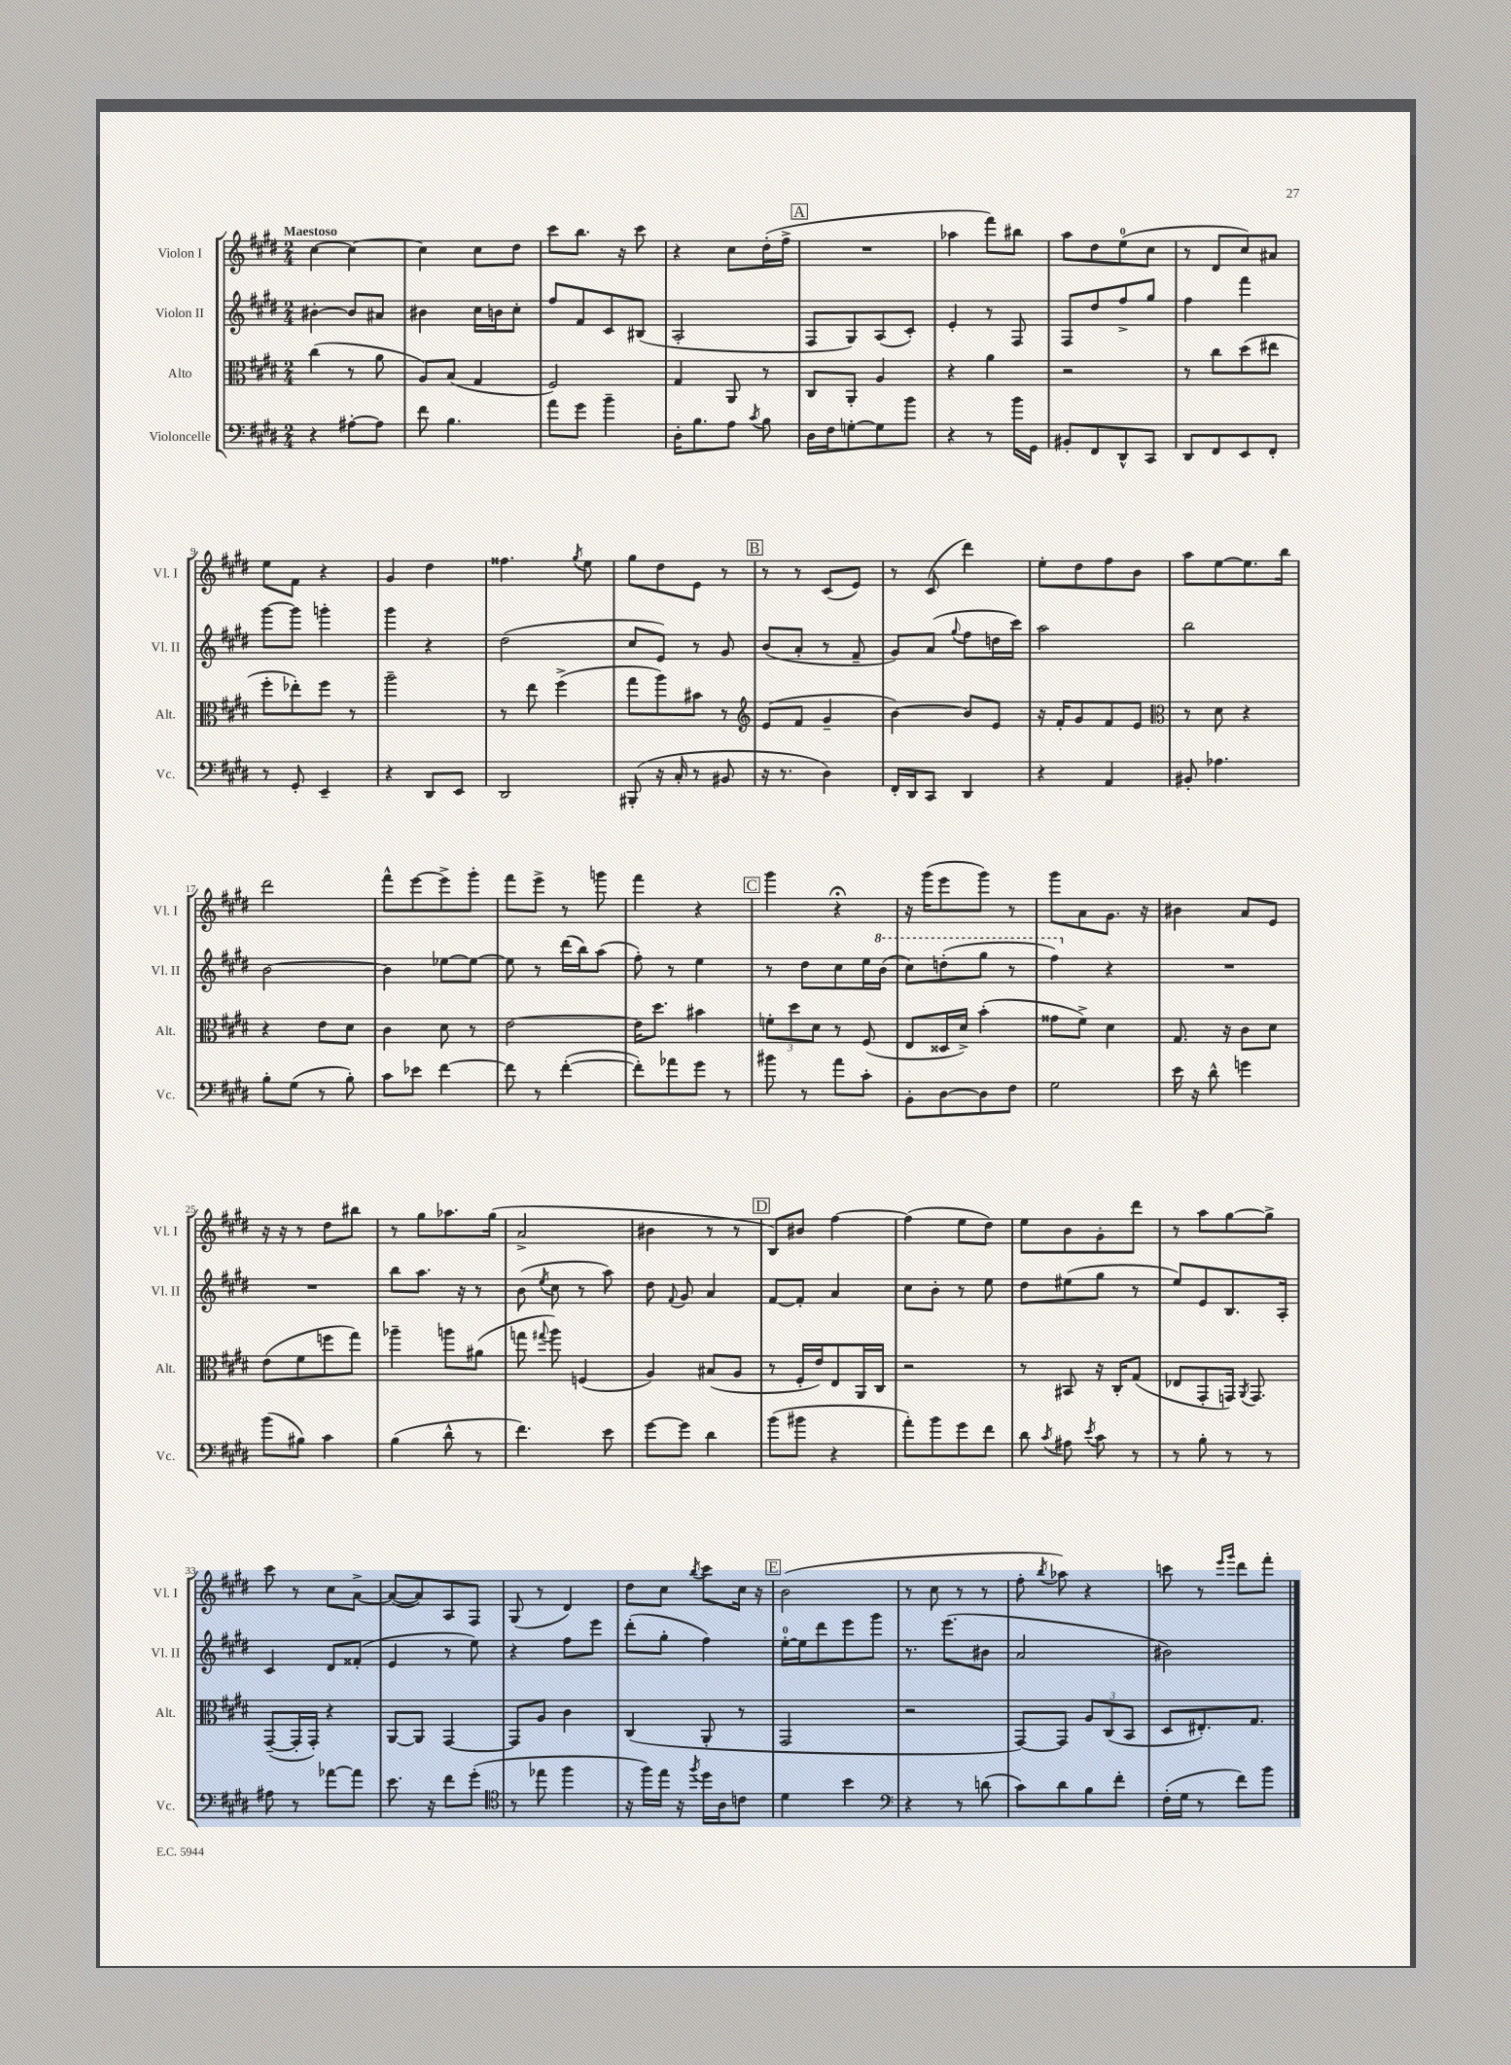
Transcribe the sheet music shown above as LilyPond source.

<<
\new StaffGroup <<
\new Staff = "s0" \with { instrumentName = "Violon I" shortInstrumentName = "Vl. I" } {
    \clef treble \key e \major \numericTimeSignature \time 2/4 \tempo "Maestoso"
    \autoBeamOff cis''4~ cis''4~ |
    cis''4 cis''8[ dis''8] |
    cis'''8[ b''8.] r16 cis'''8 |
    r4 cis''8[ dis''16-.( fis''16]-> |
    \mark \markup { \box "A" } R2 |
    aes''4 fis'''8[) bis''8] |
    a''8[ dis''8 e''8-0( cis''8] |
    r8 dis'8[ cis''8) ais'8] |
    e''8[ fis'8] r4 |
    gis'4 dis''4 |
    fisis''4. \acciaccatura { gis''8 } e''8 |
    gis''8[ dis''8 e'8] r8 |
    \mark \markup { \box "B" } r8 r8 cis'8[( e'8]) |
    r8 cis'8( dis'''4) |
    e''8[-. dis''8 fis''8 b'8] |
    a''8[ e''8~ e''8. b''16] |
    dis'''2 |
    fis'''8[-^ e'''8~ e'''8-> gis'''8]-. |
    fis'''8[ e'''8]-> r8 g'''8 |
    fis'''4 r4 |
    \mark \markup { \box "C" } gis'''4 r4\fermata |
    r16 gis'''16[( e'''8 gis'''8]) r8 |
    gis'''8[ a'8 gis'8.] r16 |
    bis'4 a'8[ e'8] |
    r16 r16 r8 dis''8[ bis''8] |
    r8 gis''8[ aes''8. gis''16]( |
    a'2-> |
    bis'4 r8 r8 |
    \mark \markup { \box "D" } b8[) bis'8] fis''4~ |
    fis''4( e''8[ dis''8]) |
    e''8[ b'8 gis'8-. dis'''8] |
    r8 a''8[ gis''8~ gis''8]-> |
    cis'''8 r8 cis''8[ a'8]~-> |
    a'8[~( a'8) a8 fis8] |
    gis8( r8 dis'4) |
    dis''8[ cis''8] \acciaccatura { b''8 } cis'''8[ cis''16] r16 |
    \mark \markup { \box "E" } b'2( |
    r8 cis''8 r8 r8 |
    fis''8-. \acciaccatura { b''8 } aes''8) r4 |
    c'''8 r8 \grace { e'''16[ gis'''16] } dis'''8[ fis'''8]-. \bar "|." |
}
\new Staff = "s1" \with { instrumentName = "Violon II" shortInstrumentName = "Vl. II" } {
    \clef treble \key e \major \numericTimeSignature \time 2/4
    \autoBeamOff bis'4~-. bis'8[ ais'8] |
    bis'4 cis''16[ b'16 cis''8]-. |
    fis''8[ fis'8 cis'8 bis8]( |
    a2-. |
    \mark \markup { \box "A" } fis8[ gis8) a8( cis'8]-.) |
    e'4-. r8 fis8 |
    fis8[ dis''8 fis''8-> gis''8] |
    fis''4 fis'''4 |
    gis'''8[~ gis'''8] g'''4-. |
    gis'''4 r4 |
    dis''2( |
    cis''8[ e'8]) r8 gis'8 |
    \mark \markup { \box "B" } b'8[( a'8]-. r8 fis'8-- |
    gis'8[) a'8]( \appoggiatura { gis''8 } fis''8[ d''16 cis'''16]) |
    a''2 |
    b''2 |
    b'2~ |
    b'4 ees''8[~ ees''8]~ |
    ees''8 r8 dis'''16[( b''16) a''8]( |
    fis''8-.) r8 e''4 |
    \mark \markup { \box "C" } r8 dis''8[ cis''8 e''16 \ottava #1 b''16]( |
    cis'''8[) d'''8-.( gis'''8] r8 |
    fis'''4) \ottava #0 r4 |
    R2 |
    R2 |
    b''8[ a''8.] r16 r8 |
    b'8( \acciaccatura { e''8 } cis''8 r8 a''8) |
    dis''8 \appoggiatura { fis'8 } gis'8 a'4 |
    \mark \markup { \box "D" } fis'8[~ fis'8]-. a'4 |
    cis''8[ b'8]-. r8 e''8 |
    dis''8[ eis''8( gis''8] r8 |
    e''8[) e'8 b8. a16]-. |
    cis'4 dis'8[ fisis'8]-.( |
    e'4 r8 e''8) |
    r4 fis''8[ e'''8] |
    dis'''8[-.( gis''8]-. fis''4) |
    \mark \markup { \box "E" } e''16[-0~-. e''16 dis'''8 e'''8 gis'''8] |
    r8. e'''8.[( bis'8] |
    a'2 |
    bis'2) \bar "|." |
}
\new Staff = "s2" \with { instrumentName = "Alto" shortInstrumentName = "Alt." } {
    \clef alto \key e \major \numericTimeSignature \time 2/4
    \autoBeamOff cis''4( r8 a'8 |
    a8[) b8]( gis4 |
    fis2) |
    gis4 a,8 r8 |
    \mark \markup { \box "A" } cis8[ a,8]-. a4 |
    r4 a'4 |
    r2 |
    r8 cis''8[ dis''8( eis''8] |
    fis''8[-. ees''8-.) fis''8] r8 |
    a''2-- |
    r8 e''8 fis''4->( |
    gis''8[ a''8) bis'8] r8 |
    \mark \markup { \box "B" } \clef treble e'8[( fis'8] gis'4-- |
    b'4~) b'8[ e'8] |
    r16 fis'16[-. gis'8 fis'8 e'8] |
    \clef alto r8 dis'8 r4 |
    r4 e'8[ dis'8] |
    cis'4 dis'8 r8 |
    e'2~ |
    e'16[ dis''8.] bis'4 |
    \mark \markup { \box "C" } \tuplet 3/2 { f'8[-. dis''8 dis'8] } r8 fis8( |
    e8[ disis16 dis'16]->) b'4-.( |
    gisis'8[ fis'8]->) dis'4 |
    gis8. r16 cis'8[ dis'8] |
    e'8[( fis'8 f''8 gis''8]) |
    aes''4-- a''8[ ais'8]( |
    g''8 \appoggiatura { gis''8 } a''8) f4( |
    a4) bis8[( a8] |
    \mark \markup { \box "D" } r8 fis16[-. e'16) e8 a,16 cis16] |
    r2 |
    r8 bis,8 r16 cis16[-. gis8]( |
    ees8[ gis,8-. g,16]) \acciaccatura { a,8 } g,8. |
    gis,8[~--( gis,16-. gis,16]-.) r4 |
    a,8[~ a,8] gis,4~ |
    gis,8[ a8] cis'4 |
    cis4( a,8-. r8 |
    \mark \markup { \box "E" } gis,2 |
    r2 |
    gis,8[~) gis,8] \tuplet 3/2 { a8[ cis8( b,8] } |
    dis8[ eis8.-.) gis8.] \bar "|." |
}
\new Staff = "s3" \with { instrumentName = "Violoncelle" shortInstrumentName = "Vc." } {
    \clef bass \key e \major \numericTimeSignature \time 2/4
    \autoBeamOff r4 ais8[~-. ais8] |
    fis'8 b4. |
    a'8[ gis'8] b'4-- |
    dis16[-. b8. a8] \acciaccatura { cis'8 } b8 |
    \mark \markup { \box "A" } dis16[ fis16 g8~-. g8 b'8] |
    r4 r8 b'16[ gis,16] |
    bis,8[-. fis,8 dis,8-^ cis,8] |
    dis,8[ fis,8 e,8 fis,8]-. |
    r8 gis,8-. e,4-- |
    r4 dis,8[ e,8] |
    dis,2 |
    bis,,8-.( r16 cis16-. r8 bis,8 |
    \mark \markup { \box "B" } r16 r8. dis4) |
    fis,16[-. dis,16 cis,8] dis,4 |
    r4 a,4 |
    bis,8-. aes4. |
    b8[-. gis8]( r8 b8-.) |
    cis'8[ ees'8] fis'4~ |
    fis'8 r8 fis'4~-.( |
    fis'8[-.) aes'8 gis'8] r8 |
    \mark \markup { \box "C" } bis'8 r8 a'8[ cis'8]-. |
    b,8[-. dis8~ dis8 fis8] |
    gis2 |
    e'16 r16 dis'8-^ g'4 |
    b'8[( bis8]) cis'4 |
    b4( dis'8-^ r8 |
    fis'4.) e'8 |
    gis'8[~ gis'8] dis'4 |
    \mark \markup { \box "D" } b'8[( bis'8] r4 |
    a'8[-.) b'8 gis'8 fis'8] |
    dis'8 \acciaccatura { cis'8 } ais8 \acciaccatura { e'8 } cis'8 r8 |
    r8 b8-. r8 r8 |
    ais8 r8 aes'8[~ aes'8] |
    e'8. r16 fis'8[ gis'8]-.( |
    \clef tenor r8 ees''8 fis''4 |
    r16 fis''16[) e''16] r16 \acciaccatura { fis''8 } dis''16[ a16 c'8] |
    \mark \markup { \box "E" } dis'4 b'4 |
    \clef bass r4 r8 d'8( |
    cis'8[) dis'8 b8 fis'8]-. |
    fis16[-.( gis16] r8 fis'8[) b'8] \bar "|." |
}
>>
>>
